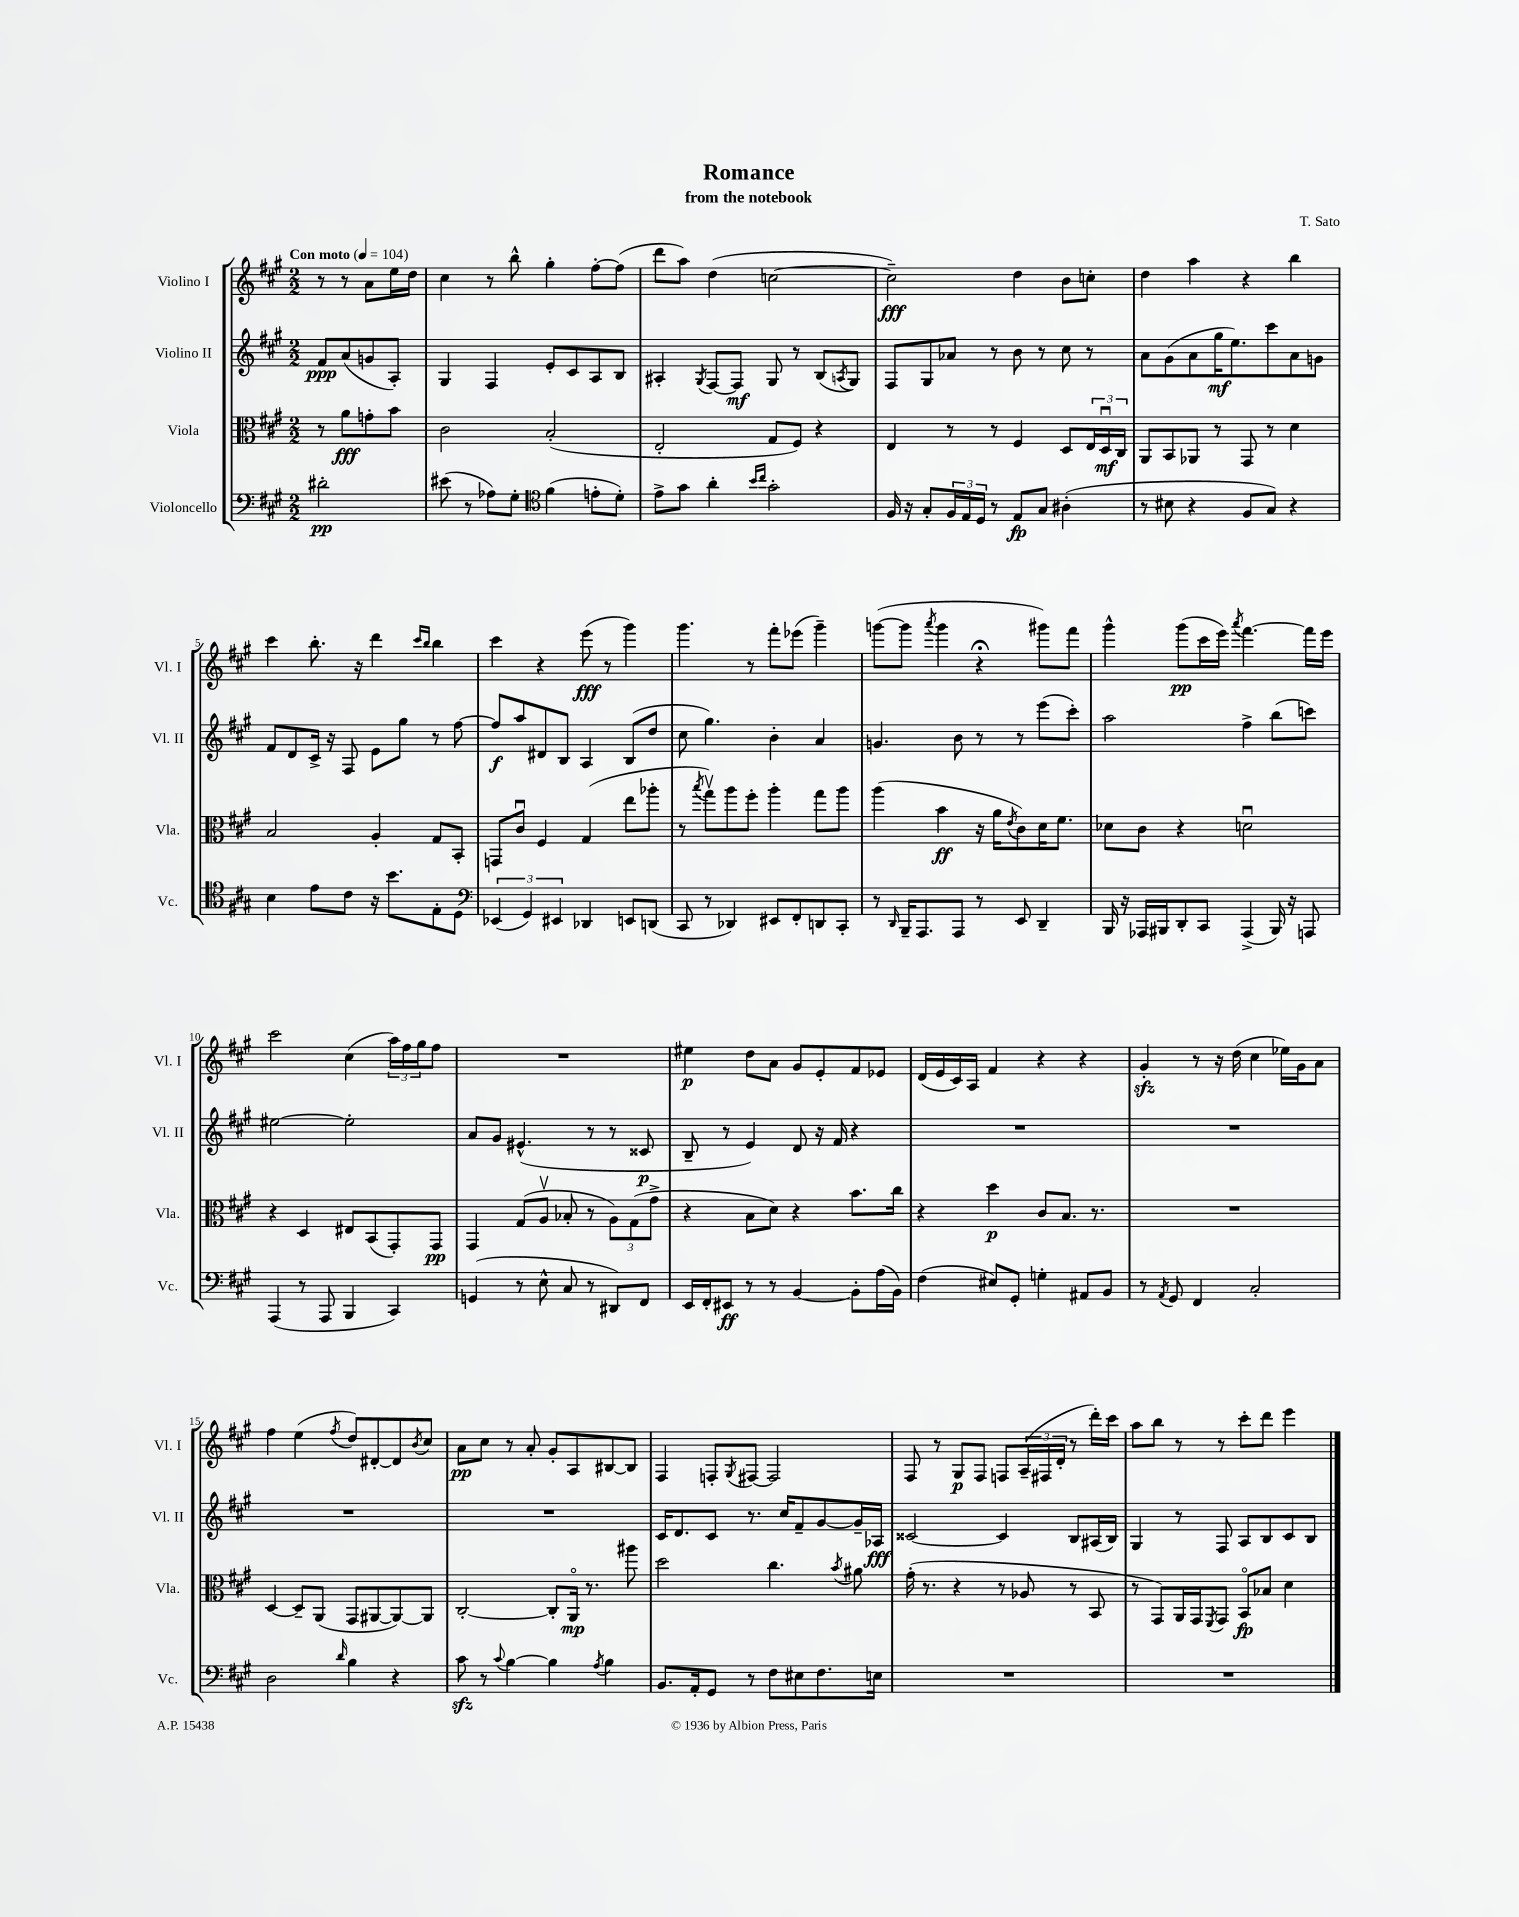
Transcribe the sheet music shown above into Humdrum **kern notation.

**kern	**dynam	**kern	**dynam	**kern	**dynam	**kern	**dynam
*part4	*part4	*part3	*part3	*part2	*part2	*part1	*part1
*staff4	*staff4	*staff3	*staff3	*staff2	*staff2	*staff1	*staff1
*I"Violoncello	*	*I"Viola	*	*I"Violino II	*	*I"Violino I	*
*I'Vc.	*	*I'Vla.	*	*I'Vl. II	*	*I'Vl. I	*
*clefF4	*	*clefC3	*	*clefG2	*	*clefG2	*
*k[f#c#g#]	*	*k[f#c#g#]	*	*k[f#c#g#]	*	*k[f#c#g#]	*
*M2/2	*	*M2/2	*	*M2/2	*	*M2/2	*
*MM104	*	*MM104	*	*MM104	*	*MM104	*
=	=	=	=	=	=	=	=
!	!	!	!	!	!	!LO:TX:a:B:t=Con moto	!
2d#X'\	pp	8r	.	8f#/L	ppp	8r	.
.	.	8a\L	fff	(8a/	.	8r	.
.	.	8gn'\	.	8gn/	.	8a\L	.
.	.	8b\J	.	8A'/J)	.	16ee\L	.
.	.	.	.	.	.	16dd\JJ	.
=1	=1	=1	=1	=1	=1	=1	=1
(8e#X\	.	2c#\	.	4G#/	.	4cc#\	.
8r	.	.	.	.	.	.	.
8A-X\L)	.	.	.	4F#/	.	8r	.
8G#'\J	.	.	.	.	.	8bb^^\	.
*clefC4	*	*	*	*	*	*	*
(4f#\	.	(2B'/	.	8e'/L	.	4gg#'\	.
.	.	.	.	8c#/	.	.	.
8en'\L	.	.	.	8A/	.	[8ff#'\L	.
8d'\J)	.	.	.	8B/J	.	(8ff#\J]	.
=2	=2	=2	=2	=2	=2	=2	=2
8e^\L	.	2E'/	.	4A#X'/	.	8ddd\L	.
8g#\J	.	.	.	.	.	8aa\J)	.
.	.	.	.	8qG#/	.	.	.
4a'\	.	.	.	[8F#/L	.	(4dd\	.
.	.	.	.	8F#/J]	mf	.	.
16qqb/LL	.	.	.	.	.	.	.
16qqcc#/JJ	.	.	.	.	.	.	.
2g#'\	.	8G#/L	.	8G#/	.	[2ccn\	.
.	.	8F#/J)	.	8r	.	.	.
.	.	4r	.	(8B/L	.	.	.
.	.	.	.	8qAn/	.	.	.
.	.	.	.	8G#/J)	.	.	.
=3	=3	=3	=3	=3	=3	=3	=3
16F#/	.	4E/	.	8F#/L	.	2cc~\])	fff
16r	.	.	.	.	.	.	.
8G#'/L	.	.	.	8G#/	.	.	.
24F#/L	.	8r	.	8a-X/J	.	.	.
24E/	.	.	.	.	.	.	.
24D/JJ	.	.	.	.	.	.	.
8r	.	8r	.	8r	.	.	.
8E/L	fp	4F#/	.	8b\	.	4dd\	.
8G#/J	.	.	.	8r	.	.	.
(4A#X'\	.	8D/L	.	8cc#\	.	8b\L	.
.	.	24E/L	.	8r	.	8ccn'\J	.
.	.	24Du/	mf	.	.	.	.
.	.	24C#/JJ	.	.	.	.	.
=4	=4	=4	=4	=4	=4	=4	=4
8r	.	8AA/L	.	8a\L	.	4dd\	.
8B#X\	.	8BB/	.	(8g#\	.	.	.
4r	.	8AA-X/J	.	8a\	.	4aa\	.
.	.	8r	.	16gg#\K	mf	.	.
.	.	.	.	8.ee\)	.	.	.
8F#/L	.	8GG#/	.	.	.	4r	.
8G#/J)	.	8r	.	8ccc#\	.	.	.
4r	.	4d\	.	8a\	.	4bb\	.
.	.	.	.	8gn\J	.	.	.
!!LO:LB:g=z
=5	=5	=5	=5	=5	=5	=5	=5
4B\	.	2B/	.	8f#/L	.	4ccc#\	.
.	.	.	.	8d/	.	.	.
8e\L	.	.	.	16c#^/Jk	.	8.bb'\	.
.	.	.	.	16r	.	.	.
8c#\J	.	.	.	8F#/	.	.	.
.	.	.	.	.	.	16r	.
16r	.	4A'/	.	8e\L	.	4ddd\	.
8.b\L	.	.	.	.	.	.	.
.	.	.	.	8gg#\J	.	.	.
.	.	.	.	.	.	16qqccc#/LL	.
.	.	.	.	.	.	16qqbb/JJ	.
8E'\	.	8G#/L	.	8r	.	4bb\	.
8D\J	.	8BB'/J	.	[8ff#\	.	.	.
=6	=6	=6	=6	=6	=6	=6	=6
*clefF4	*	*	*	*	*	*	*
(6EE-X/	.	8GGn/L	.	8ff#/L]	f	4ccc#\	.
.	.	8c#u/J	.	8aa/	.	.	.
6GG#/)	.	.	.	.	.	.	.
.	.	4F#/	.	8d#X/	.	4r	.
6EE#X/	.	.	.	.	.	.	.
.	.	.	.	8B/J	.	.	.
4DD-X/	.	(4G#/	.	4A/	.	(8eee\	fff
.	.	.	.	.	.	8r	.
8EEn/L	.	8ee\L	.	(8B/L	.	4ggg#\)	.
(8DDn/J	.	8aa-X'\J	.	8dd/J	.	.	.
=7	=7	=7	=7	=7	=7	=7	=7
8CC#/	.	8r	.	8cc#\	.	4.ggg#\	.
.	.	8qbb/	.	.	.	.	.
8r	.	8gg#v\L)	.	4.gg#\)	.	.	.
4DD-X/)	.	8aa\	.	.	.	.	.
.	.	8ff#'\J	.	.	.	8r	.
8EE#X/L	.	4aa'\	.	4b'\	.	8fff#'\L	.
8FF#'/	.	.	.	.	.	(8eee-X\J	.
8DDn/	.	8gg#\L	.	4a/	.	4ggg#~\)	.
8CC#'/J	.	8aa\J	.	.	.	.	.
=8	=8	=8	=8	=8	=8	=8	=8
8r	.	(4aa\	.	4.gn/	.	([8gggn\L	.
16qqDD/	.	.	.	.	.	.	.
16BBB~/KL	.	.	.	.	.	8ggg\J]	.
8.AAA/	.	.	.	.	.	.	.
.	.	.	.	.	.	8qaaa/	.
.	.	4b\	ff	.	.	4ggg\	.
8AAA/J	.	.	.	8b\	.	.	.
8r	.	16r	.	8r	.	4r;<	.
.	.	16a\KL	.	.	.	.	.
.	.	8qe/	.	.	.	.	.
8EE/	.	8c#\)	.	8r	.	.	.
4DD~/	.	16d\K	.	(8eee\L	.	8ggg#X\L)	.
.	.	8.f#\J	.	.	.	.	.
.	.	.	.	8ccc#'\J)	.	8fff#\J	.
=9	=9	=9	=9	=9	=9	=9	=9
16BBB/	.	8d-X\L	.	2aa\	.	4ggg#^^\	.
16r	.	.	.	.	.	.	.
16AAA-X/LL	.	8c#\J	.	.	.	.	.
16BBB#X/J	.	.	.	.	.	.	.
8DD'/	.	4r	.	.	.	(8ggg#\L	pp
8CC#/J	.	.	.	.	.	16ccc#\L	.
.	.	.	.	.	.	16eee\JJ)	.
.	.	.	.	.	.	8qaaa/	.
(4AAA-^/	.	2dnu\	.	4ff#^\	.	[4.fff#\	.
16BBB#/)	.	.	.	(8bb\L	.	.	.
16r	.	.	.	.	.	.	.
8AAAn/	.	.	.	8cccn\J)	.	16fff#\LL]	.
.	.	.	.	.	.	16eee\JJ	.
!!LO:LB:g=z
=10	=10	=10	=10	=10	=10	=10	=10
(4AAA/	.	4r	.	[2ee#X\	.	2ccc#\	.
8r	.	4D/	.	.	.	.	.
8AAA/	.	.	.	.	.	.	.
4BBB/	.	8E#X/L	.	2ee#'\]	.	(4cc#\	.
.	.	(8BB/	.	.	.	.	.
4CC#/)	.	8GG#'/)	.	.	.	24aa\LL)	.
.	.	.	.	.	.	24ff#\	.
.	.	.	.	.	.	24gg#\J	.
.	.	8GG#/J	pp	.	.	8ff#\J	.
=11	=11	=11	=11	=11	=11	=11	=11
(4GGn/	.	4GG#/	.	8a/L	.	1r	.
.	.	.	.	8g#/J	.	.	.
8r	.	(8G#/L	.	(4.e#X^^/	.	.	.
8E^^\	.	8Av/J	.	.	.	.	.
8C#/	.	8B-X'/	.	.	.	.	.
8r	.	8r	.	8r	.	.	.
8DD#X/L)	.	12A\L)	.	8r	.	.	.
.	.	(12G#\	.	.	.	.	.
8FF#/J	.	.	.	8c##X/	p	.	.
.	.	12g#^\J	.	.	.	.	.
=12	=12	=12	=12	=12	=12	=12	=12
16EE/LL	.	4r	.	8B~/	.	4ee#X\	p
16FF#'/J	.	.	.	.	.	.	.
8EE#X/J	ff	.	.	8r	.	.	.
8r	.	8B\L	.	4e/)	.	8dd\L	.
8r	.	8d\J)	.	.	.	8a\J	.
[4BB/	.	4r	.	8d/	.	8g#/L	.
.	.	.	.	16r	.	8e'/	.
.	.	.	.	16f#/	.	.	.
8BB'\L]	.	8.b\L	.	4r	.	8f#/	.
(16A\L	.	.	.	.	.	8e-X/J	.
16BB\JJ)	.	16cc#\Jk	.	.	.	.	.
=13	=13	=13	=13	=13	=13	=13	=13
(4F#\	.	4r	.	1r	.	(16d/LL	.
.	.	.	.	.	.	16e/	.
.	.	.	.	.	.	16c#/)	.
.	.	.	.	.	.	16A/JJ	.
8E#X/L)	.	4dd\	p	.	.	4f#/	.
8GG#'/J	.	.	.	.	.	.	.
4Gn'\	.	8c#/L	.	.	.	4r	.
.	.	8.B/J	.	.	.	.	.
8AA#X/L	.	.	.	.	.	4r	.
.	.	8.r	.	.	.	.	.
8BB/J	.	.	.	.	.	.	.
=14	=14	=14	=14	=14	=14	=14	=14
8r	.	1r	.	1r	.	4g#zz'/	.
8qAA/	.	.	.	.	.	.	.
8GG#/	.	.	.	.	.	.	.
4FF#/	.	.	.	.	.	8r	.
.	.	.	.	.	.	16r	.
.	.	.	.	.	.	(16dd\	.
2C#'/	.	.	.	.	.	4cc#\	.
.	.	.	.	.	.	16ee-X\LL)	.
.	.	.	.	.	.	16g#\J	.
.	.	.	.	.	.	8a\J	.
!!LO:LB:g=z
=15	=15	=15	=15	=15	=15	=15	=15
2D\	.	[4D/	.	1r	.	4ff#\	.
.	.	8D~/L]	.	.	.	(4ee\	.
.	.	(8AA/J	.	.	.	.	.
16qqd/	.	.	.	.	.	8qff#/	.
4B\	.	8GG#/L	.	.	.	8dd/L)	.
.	.	[8AA#X/	.	.	.	[8d#X'/	.
4r	.	8AA#/_)	.	.	.	8d#/]	.
.	.	.	.	.	.	8qb/	.
.	.	8AA#/J]	.	.	.	8cc#/J	.
=16	=16	=16	=16	=16	=16	=16	=16
8c#zz\	.	[2C#'/	.	1r	.	8a\L	pp
8r	.	.	.	.	.	8cc#\J	.
8qqc#/	.	.	.	.	.	.	.
[4B\	.	.	.	.	.	8r	.
.	.	.	.	.	.	8a'/	.
4B\]	.	8C#'/L]	.	.	.	8g#'/L	.
.	.	16AA/Jk	mp	.	.	8A/	.
.	.	8.r	.	.	.	.	.
8qA/	.	.	.	.	.	.	.
4B\	.	.	.	.	.	[8B#X/	.
.	.	8aa#X\	.	.	.	8B#/J]	.
=17	=17	=17	=17	=17	=17	=17	=17
8.BB/L	.	2dd\	.	16c#/KL	.	4F#/	.
.	.	.	.	8.d/	.	.	.
16AA'/k	.	.	.	.	.	.	.
8GG#/J	.	.	.	8c#/J	.	8Fn'/L	.
.	.	.	.	.	.	8qG#/	.
8r	.	.	.	8.r	.	[8F#X/J	.
8F#\L	.	4.cc#\	.	.	.	2F#/]	.
.	.	.	.	16cc#/KL	.	.	.
8E#X\	.	.	.	8f#~/	.	.	.
8.F#\	.	.	.	[8g#/	.	.	.
.	.	8qb/	.	.	.	.	.
.	.	8a#X\	.	16g#~/L]	.	.	.
16En\Jk	.	.	.	16A-X/JJ	fff	.	.
=18	=18	=18	=18	=18	=18	=18	=18
1r	.	(16g#'\	.	[2c##X/	.	8F#/	.
.	.	8.r	.	.	.	.	.
.	.	.	.	.	.	8r	.
.	.	4r	.	.	.	8G#/L	p
.	.	.	.	.	.	8F#/J	.
.	.	8r	.	4c##/]	.	8Fn/L	.
.	.	8A-X/	.	.	.	(24A~/L	.
.	.	.	.	.	.	24F#X/	.
.	.	.	.	.	.	24d'/JJ	.
.	.	8r	.	8B/L	.	8r	.
.	.	8BB/	.	(16A#X/L	.	16ddd'\LL)	.
.	.	.	.	16B/JJ)	.	16ccc#\JJ	.
=19	=19	=19	=19	=19	=19	=19	=19
1r	.	8r	.	4G#/	.	8aa\L	.
.	.	8GG#/L)	.	.	.	8bb\J	.
.	.	16AA/L	.	8r	.	8r	.
.	.	16GG#/J	.	.	.	.	.
.	.	8qFF#/	.	.	.	.	.
.	.	8GG#/J	.	8F#/	.	8r	.
.	.	8BB/L	fp	8A/L	.	8ccc#'\L	.
.	.	8B-X/J	.	8B/	.	8ddd\J	.
.	.	4d\	.	8c#/	.	4eee\	.
.	.	.	.	8B/J	.	.	.
==	==	==	==	==	==	==	==
*-	*-	*-	*-	*-	*-	*-	*-
